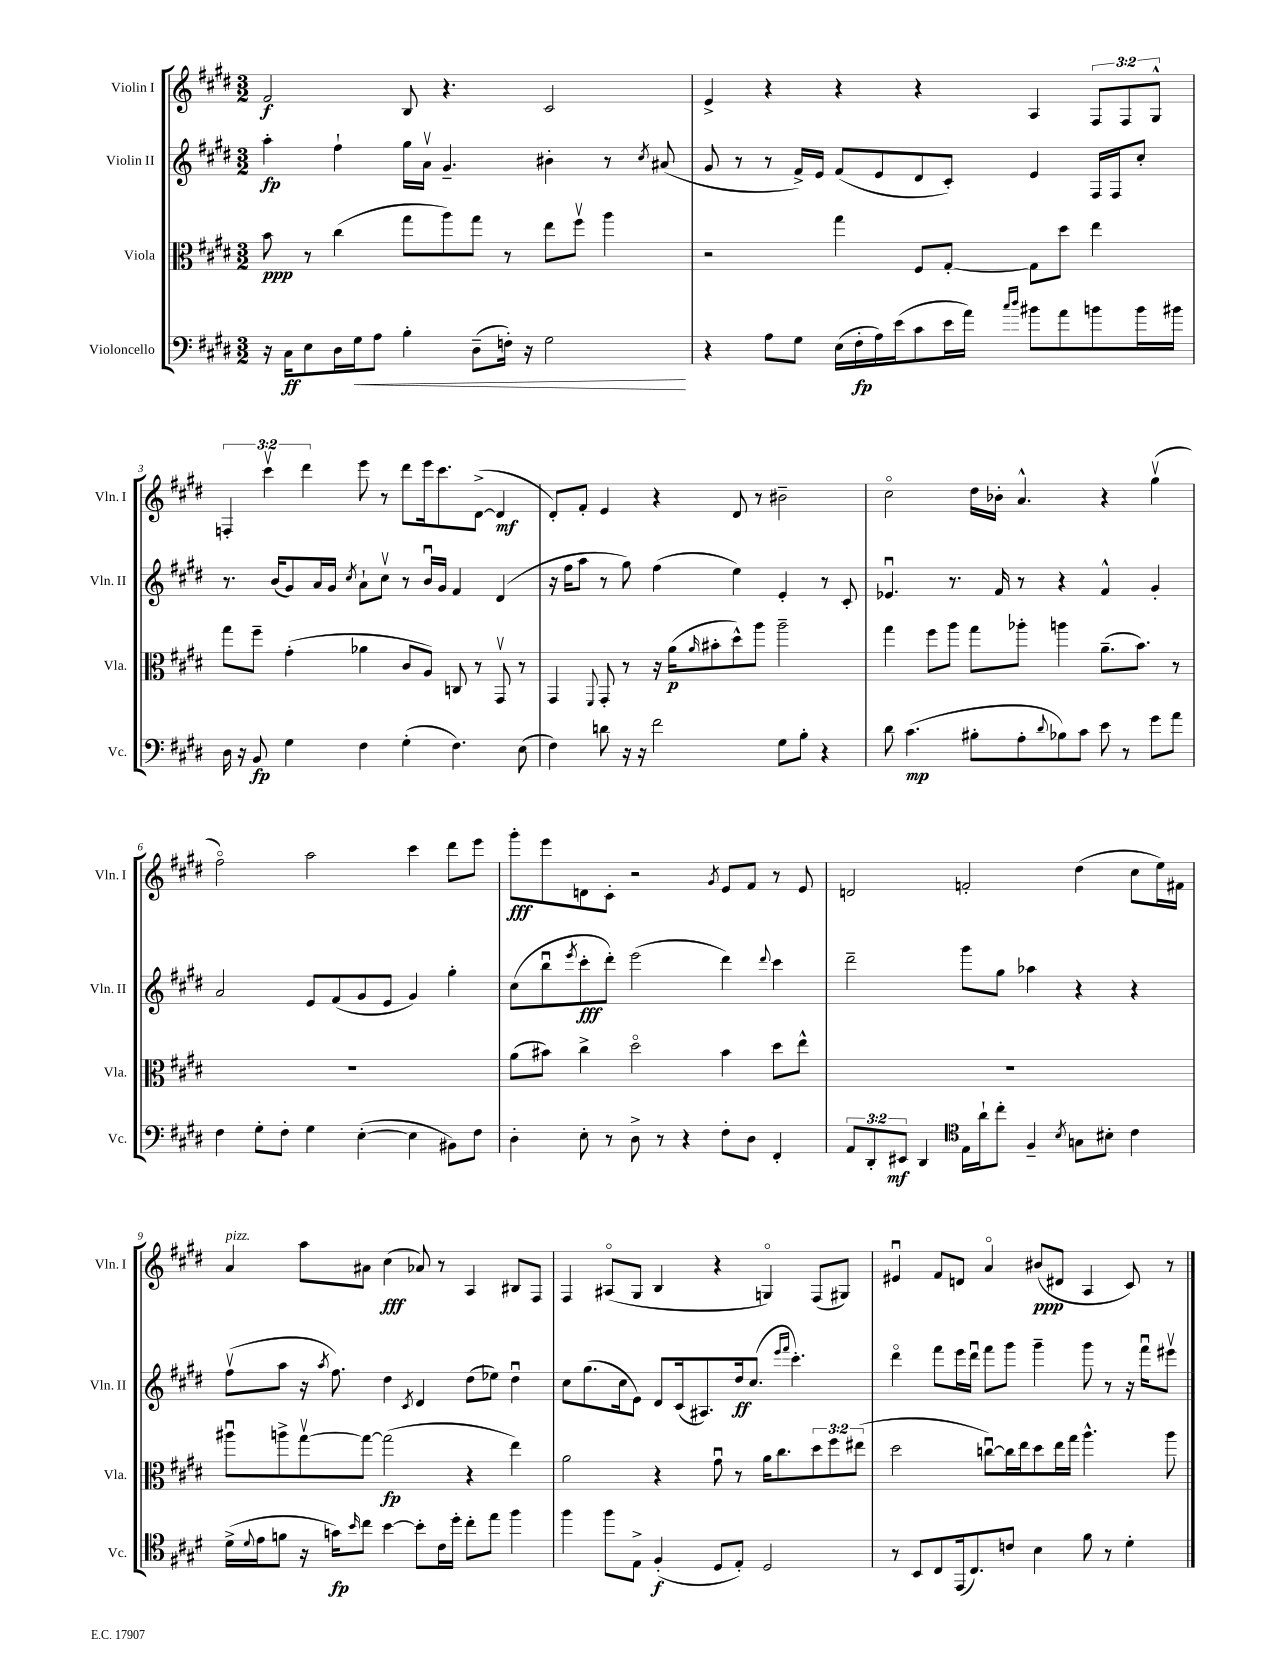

**kern	**kern	**kern	**kern
*staff4	*staff3	*staff2	*staff1
*clefF4	*clefC3	*clefG2	*clefG2
*k[f#c#g#d#]	*k[f#c#g#d#]	*k[f#c#g#d#]	*k[f#c#g#d#]
*M3/2	*M3/2	*M3/2	*M3/2
16r	8b	4aa'	2f#
16C#	.	.	.
8E	8r	.	.
16D#	(4cc#	4ff#`	.
16G#	.	.	.
8A	.	.	.
4B'	8gg#	16gg#	8B
.	.	16av	.
.	8aa)	4.g#~	4.r
(8D#~	8gg#	.	.
16F')	8r	.	.
16r	.	.	.
2G#	8ee	4b#'	2c#
.	8ff#v	.	.
.	4aa	8r	.
.	.	8qcc#	.
.	.	(8a#	.
=	=	=	=
4r	2r	8g#	4e^
.	.	8r	.
8A	.	8r	4r
8G#	.	16f#^)	.
.	.	16e	.
(16E	4gg#	(8f#	4r
16F#'	.	.	.
16A)	.	8e	.
(16e	.	.	.
8c#	8F#	8d#	4r
16e	[8G#'	8c#')	.
16a)	.	.	.
16qqcc#	.	.	.
16qqdd#	.	.	.
8b#	8G#]	4e	4A
8a	8dd#	.	.
8b	4ee	16F#	12F#
.	.	16F#	.
.	.	.	12F#
16b	.	8cc#'	.
.	.	.	12G#^^
16b#	.	.	.
=	=	=	=
16D#	8gg#	8.r	6F'
16r	.	.	.
8BB	8ff#~	.	.
.	.	.	6ccc#v
.	.	(16b	.
4G#	(4g#'	8g#)	.
.	.	.	6ddd#
.	.	16a	.
.	.	16g#	.
.	.	8qcc#	.
4F#	4a-	8a`	8eee
.	.	8cc#v	8r
(4G#'	8c#	8r	8ddd#
.	8A)	16bu	16eee
.	.	16g#	8.ccc#
4.F#)	8C	4f#	.
.	8r	.	([8d#^
.	8GG#v	(4d#	4d#]
(8E	8r	.	.
=	=	=	=
4F#)	4GG#	16r	8d#')
.	.	16ff#	.
.	.	8aa	8f#'
.	8qqFF#	.	.
8d	8GG#'	8r	4e
16r	8r	8gg#)	.
16r	.	.	.
2f#	16r	(4ff#	4r
.	(16a	.	.
.	16qqa	.	.
.	8b#'	.	.
.	8dd#^^)	4ee)	8d#
.	8aa	.	8r
8G#	2aa~	4e'	2b#~
8B'	.	.	.
4r	.	8r	.
.	.	8c#'	.
=	=	=	=
8d#	4gg#	4.e-u	2cc#o
(4.c#	.	.	.
.	8ff#	.	.
.	8aa	8.r	.
8B#'	8gg#	.	16dd#
.	.	16f#	16b-'
8A'	8aa-'	8r	4.a^^
8qqd#	.	.	.
8B-)	4aa	4r	.
8c#	.	.	.
8e	(8.a~	4f#^^	4r
8r	.	.	.
.	8.b)	.	.
8g#	.	4g#'	(4gg#v
8a	8r	.	.
=	=	=	=
4F#	1.r	2a	2ff#o)
8G#'	.	.	.
8F#'	.	.	.
4G#	.	8e	2aa
.	.	(8f#	.
([4E'	.	8g#	.
.	.	8e	.
4E]	.	4g#)	4ccc#
8BB#)	.	4gg#'	8ddd#
8F#	.	.	8eee
=	=	=	=
4D#'	(8a	(8cc#	8ggg#'
.	8b#)	8bbu	8eee
.	.	8qeee	.
8E'	4cc#^	8ccc#'	8d
8r	.	8ddd#')	8c#'
8D#^	2dd#o	(2eee	2r
8r	.	.	.
4r	.	.	.
.	.	.	8qg#
8F#'	4b#	4ddd#)	8e
8D#	.	.	8f#
.	.	8qqddd#	.
4FF#'	8dd#	4ccc#	8r
.	8ee^^	.	8e
=	=	=	=
12AA	1.r	2ddd#~	2d
12DD#'	.	.	.
12EE#	.	.	.
4DD#	.	.	.
*clefC4	*	*	*
16E	.	8ggg#	2f'
16a`	.	.	.
8cc#'	.	8gg#	.
4F#~	.	4aa-	.
8qB	.	.	.
8G	.	4r	(4dd#
8B#'	.	.	.
4c#	.	4r	8cc#
.	.	.	16ee)
.	.	.	16f#
=	=	=	=
(16d#^	8aa#u	(8ff#v	4a
8qqd#	.	.	.
16e	.	.	.
8f	8aa^	8aa	.
16r	[8gg#v	16r	8aa
.	.	8qaa	.
16g)	.	8.ff#)	.
16qqb	.	.	.
8cc#	8gg#_	.	8a#
[4b	(2gg#]	4dd#	(4cc#
.	.	8qc#	.
8b']	.	4d#	8a-)
16c#	.	.	8r
16dd#'	.	.	.
8cc#'	4r	(8dd#	4A
8ee	.	8ee-)	.
4ff#	4ee)	4dd#u	8B#
.	.	.	8F#
=	=	=	=
4ff#	2a	8cc#	4F#
.	.	(8.gg#	.
8ff#	.	.	(8A#o
.	.	16cc#	.
8E^	.	8e)	8G#
(4F#'	4r	8d#	4B
.	.	(16c#	.
.	.	8.A#)	.
8D#	8g#u	.	4r
8E')	8r	16dd#	.
.	.	(8.cc#	.
2D#	16a	.	4Go)
.	8.cc#	.	.
.	.	16qqeee	.
.	.	16qqfff#	.
.	.	4.ccc#')	.
.	12dd#	.	(8F#
.	12ff#	.	.
.	.	.	8G#)
.	(12ee#	.	.
=	=	=	=
8r	2dd#	4ddd#o	4e#u
8BB	.	.	.
8C#	.	8fff#	8f#
(16EE	.	16eee	8d
8.C#)	.	16ddd#u	.
.	[8ccu)	8fff#	4ao
8c	16cc]	8ggg#	.
.	16ee	.	.
4B	8dd#	4ggg#~	(8b#
.	16ee	.	8d#
.	16gg#	.	.
8f#	4.aa^^	8ggg#	4A
8r	.	8r	.
4d#'	.	16r	8c#)
.	.	16fff#u	.
.	8aa	8eee#v	8r
==	==	==	==
*-	*-	*-	*-
